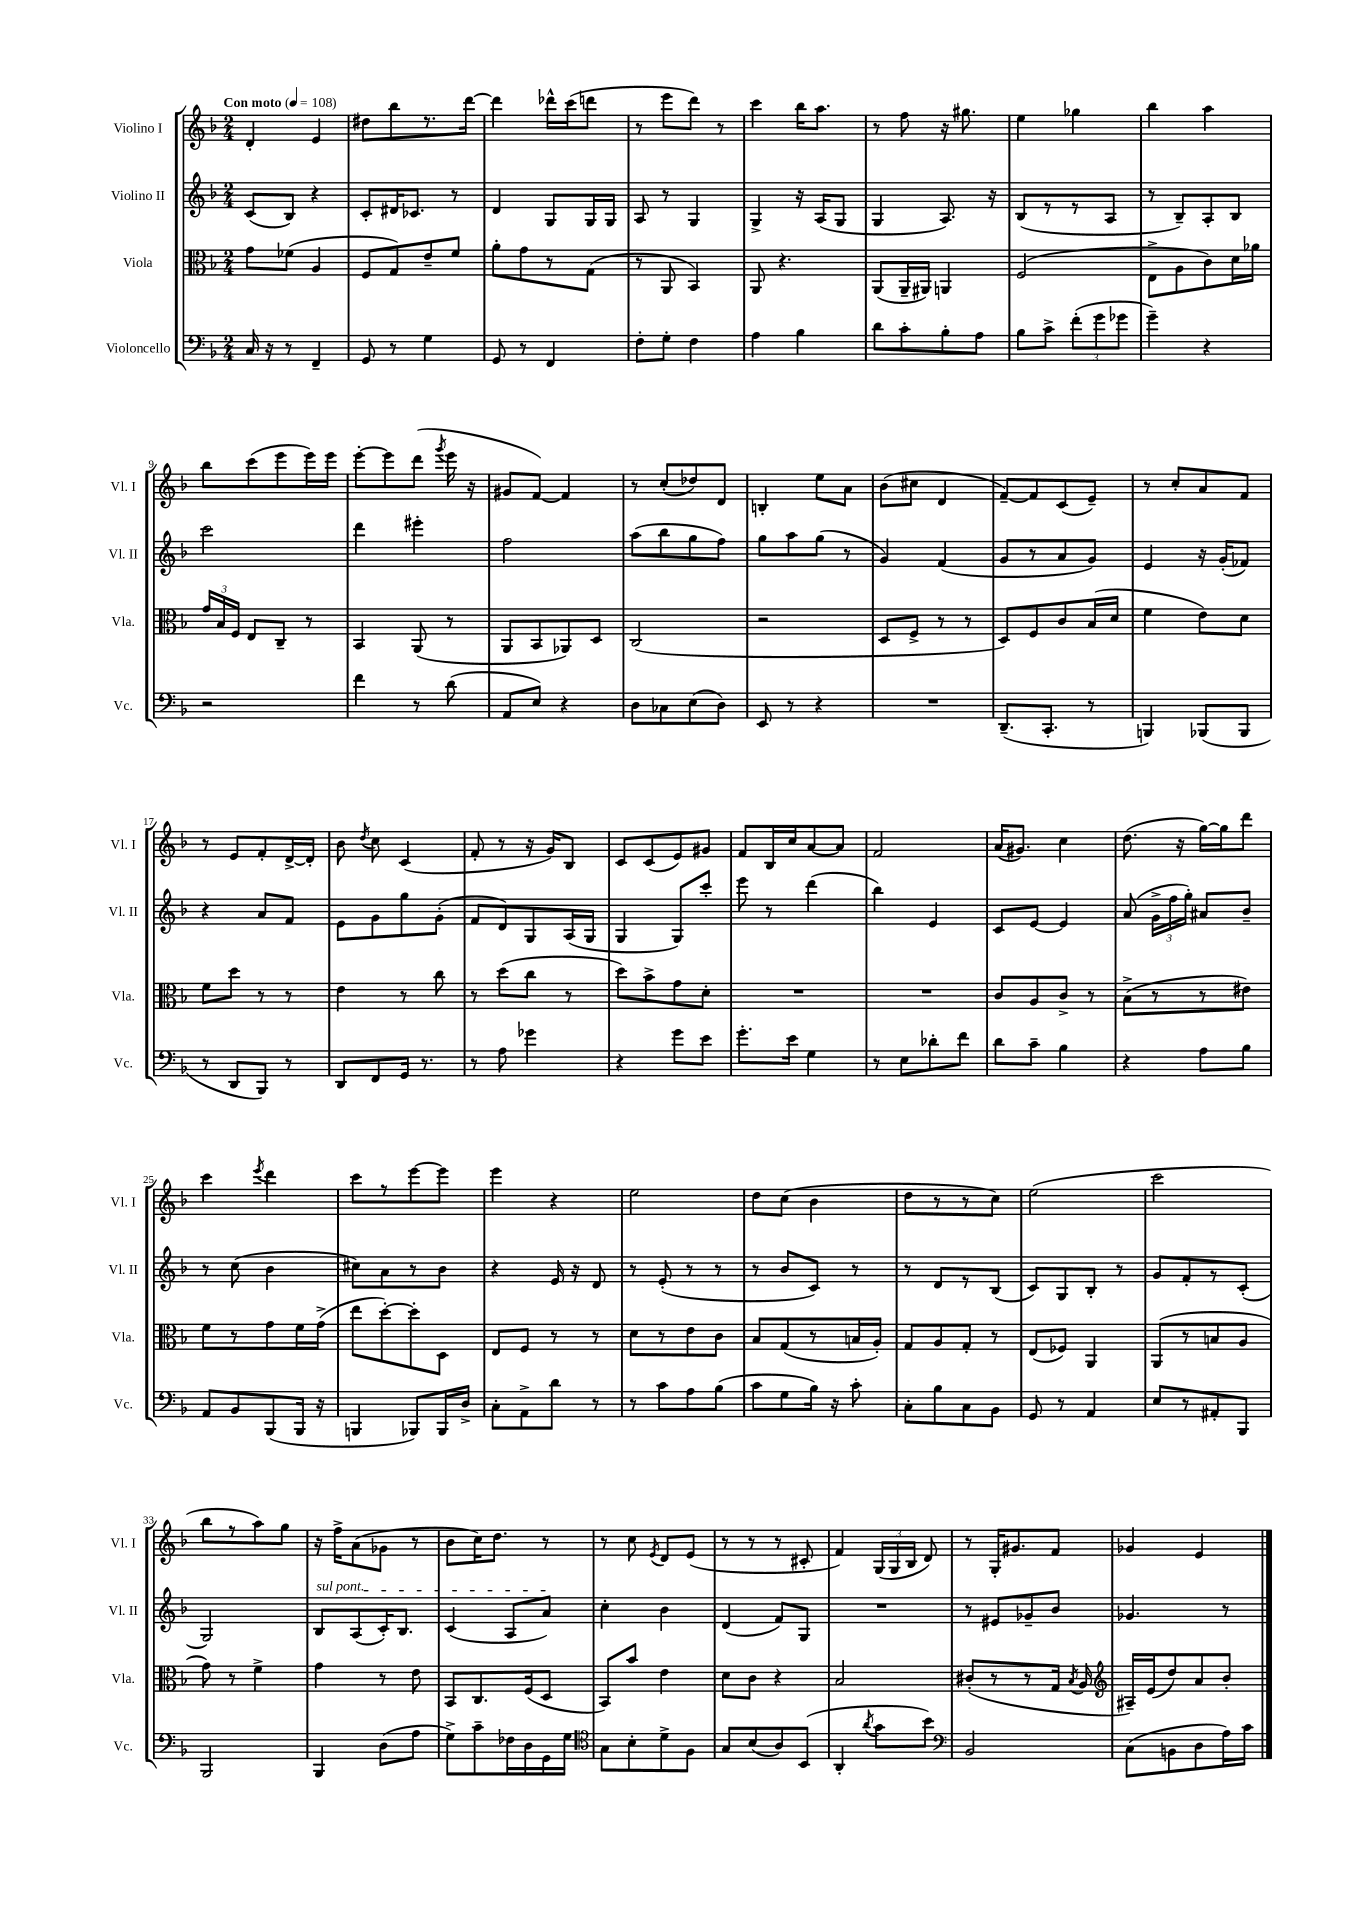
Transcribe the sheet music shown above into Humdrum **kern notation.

**kern	**kern	**kern	**kern
*staff4	*staff3	*staff2	*staff1
*clefF4	*clefC3	*clefG2	*clefG2
*k[b-]	*k[b-]	*k[b-]	*k[b-]
*M2/4	*M2/4	*M2/4	*M2/4
*MM108	*MM108	*MM108	*MM108
16C	8g	(8c	4d'
16r	.	.	.
8r	(8f-	8B-)	.
4FF~	4A	4r	4e
=	=	=	=
8GG	8F	8c'	8dd#
8r	8G)	16d#	8bb-
.	.	8.c-	.
4G	8e~	.	8.r
.	8f	8r	.
.	.	.	[16ddd
=	=	=	=
8GG	8a'	4d	4ddd]
8r	8g	.	.
4FF	8r	8G	16ddd-^^
.	.	.	(16ccc
.	(8G	16G	8ddd
.	.	16G	.
=	=	=	=
8F'	8r	8A	8r
8G'	8AA	8r	8eee
4F	4BB-)	4G	8ddd)
.	.	.	8r
=	=	=	=
4A	8AA	4G^	4ccc
.	4.r	.	.
4B-	.	16r	16bb-
.	.	(16A	8.aa
.	.	8G	.
=	=	=	=
8d	(8AA	4G	8r
8c'	16AA~	.	8ff
.	16AA#)	.	.
8B-'	4AA	8.A)	16r
.	.	.	8.gg#
8A	.	.	.
.	.	16r	.
=	=	=	=
8B-	(2F	(8B-	4ee
8c^	.	8r	.
(12f'	.	8r	4gg-
12g	.	.	.
.	.	8A	.
12g-	.	.	.
=	=	=	=
4g~)	8E^	8r	4bb-
.	8A	8B-~)	.
4r	8c)	8A'	4aa
.	16d	8B-	.
.	16a-	.	.
=	=	=	=
2r	24g	2ccc	8bb-
.	24B-	.	.
.	24F	.	.
.	8E	.	(8ccc
.	8C~	.	8eee
.	8r	.	16eee)
.	.	.	16eee
=	=	=	=
4f	4BB-	4ddd	[8eee'
.	.	.	8eee]
8r	(8AA	4eee#'	(8ddd
.	.	.	8qggg
(8d	8r	.	16eee
.	.	.	16r
=	=	=	=
8AA	8AA	2ff	8g#
8E)	8BB-	.	[8f)
4r	8AA-)	.	4f]
.	8D	.	.
=	=	=	=
8D	(2C	(8aa	8r
8C-	.	8bb-	(8cc'
(8E	.	8gg	8dd-)
8D)	.	8ff)	8d
=	=	=	=
8EE	2r	8gg	4B'
8r	.	8aa	.
4r	.	(8gg	8ee
.	.	8r	8a
=	=	=	=
2r	8D	4g)	(8b-
.	8F^	.	8cc#
.	8r	(4f	4d
.	8r	.	.
=	=	=	=
(8.DD~	8D)	8g	[8f~)
.	8F	8r	8f]
8.CC'	.	.	.
.	8c	8a	(8c
8r	(16B-	8g)	8e~)
.	16d	.	.
=	=	=	=
4BBB)	4f	4e	8r
.	.	.	8cc'
(8BBB-	8e)	16r	8a
.	.	(16g'	.
8BBB-	8d	8f-)	8f
=	=	=	=
8r	8f	4r	8r
8DD	8dd	.	8e
8BBB-)	8r	8a	8f'
8r	8r	8f	[16d^
.	.	.	16d']
=	=	=	=
8DD	4e	8e	8b-
.	.	.	8qdd
8FF	.	8g	8cc
16GG	8r	8gg	(4c
8.r	.	.	.
.	8cc	(8g'	.
=	=	=	=
8r	8r	8f	8f'
8A	(8dd	8d)	8r
4g-	8cc	8G	16r
.	.	.	16g)
.	8r	(16A	8B-
.	.	16G	.
=	=	=	=
4r	8dd)	4G	8c
.	8b-^	.	(8c
8g	8g	8G)	8e)
8e	8d'	8ccc'	8g#
=	=	=	=
8.g'	2r	8eee	8f
.	.	8r	16B-
16e	.	.	16cc
4G	.	(4ddd	[8a
.	.	.	8a]
=	=	=	=
8r	2r	4bb-)	2f
8E	.	.	.
8d-'	.	4e	.
8f	.	.	.
=	=	=	=
8d	8c	8c	(16a
.	.	.	8.g#)
8c~	8A	[8e	.
4B-	8c^	4e]	4cc
.	8r	.	.
=	=	=	=
4r	(8B-^	(8a	(8.dd
.	8r	24g^	.
.	.	24ff	.
.	.	.	16r
.	.	24gg')	.
8A	8r	8a#	[16gg)
.	.	.	16gg]
8B-	8e#)	8b-~	8ddd
=	=	=	=
8AA	8f	8r	4ccc
8BB-	8r	(8cc	.
.	.	.	8qeee
(8BBB-	8g	4b-	4ddd
16BBB-	16f	.	.
16r	(16g^	.	.
=	=	=	=
4BBB	8ee	8cc#)	8ccc
.	[8dd')	8a	8r
8BBB-)	8dd']	8r	[8eee
16BBB-	8D	8b-	8eee]
16D^	.	.	.
=	=	=	=
8C'	8E	4r	4eee
8AA^	8F	.	.
8d	8r	16e	4r
.	.	16r	.
8r	8r	8d	.
=	=	=	=
8r	8d	8r	2ee
8c	8r	(8e'	.
8A	8e	8r	.
(8B-	8c	8r	.
=	=	=	=
8c	8B-	8r	8dd
8G	(8G	8b-	(8cc
16B-)	8r	8c)	4b-
16r	.	.	.
8c'	16B	8r	.
.	16A')	.	.
=	=	=	=
8C'	8G	8r	8dd
8B-	8A	8d	8r
8C	8G'	8r	8r
8BB-	8r	(8B-	8cc)
=	=	=	=
8GG	(8E	8c)	(2ee
8r	8F-)	8G	.
4AA	4AA	8B-'	.
.	.	8r	.
=	=	=	=
8E	(8AA	8g	2ccc
8r	8r	8f'	.
8AA#'	8B	8r	.
8BBB-	8A	(8c'	.
=	=	=	=
2BBB-	8g)	2G)	8bb-
.	8r	.	8r
.	4f^	.	8aa)
.	.	.	8gg
=	=	=	=
4BBB-	4g	8B-	16r
.	.	.	16ff^
.	.	(8A	(8a
(8D	8r	16c')	8g-
.	.	8.B-	.
8A	8e	.	8r
=	=	=	=
8G^)	8BB-	(4c	8b-
8c~	8.C	.	16cc)
.	.	.	8.dd
16F-	.	8A	.
16D	(16F	.	.
16GG	8D	8a)	8r
16G	.	.	.
=	=	=	=
*clefC4	*	*	*
8G	8BB-)	4cc'	8r
8B-'	8b-	.	8cc
.	.	.	8qe
8d^	4e	4b-	8d
8F	.	.	(8e
=	=	=	=
8G	8d	(4d	8r
(8B-	8c	.	8r
8A)	4r	8f)	8r
(8BB-	.	8G	8c#'
=	=	=	=
4AA'	2B-	2r	4f)
8qa	.	.	.
8g	.	.	(24G
.	.	.	24G
.	.	.	24B-
8b-)	.	.	8d)
=	=	=	=
*clefF4	*	*	*
2BB-	(8c#'	8r	8r
.	8r	8e#	16G'
.	.	.	8.g#
.	8r	8g-~	.
.	16G	8b-	8f
.	8qB-	.	.
.	16A	.	.
=	=	=	=
*	*clefG2	*	*
(8C	16A#~)	4.g-	4g-
.	(16e	.	.
8BB	8dd)	.	.
8D	8a	.	4e
16A)	8b-'	8r	.
16c	.	.	.
==	==	==	==
*-	*-	*-	*-
